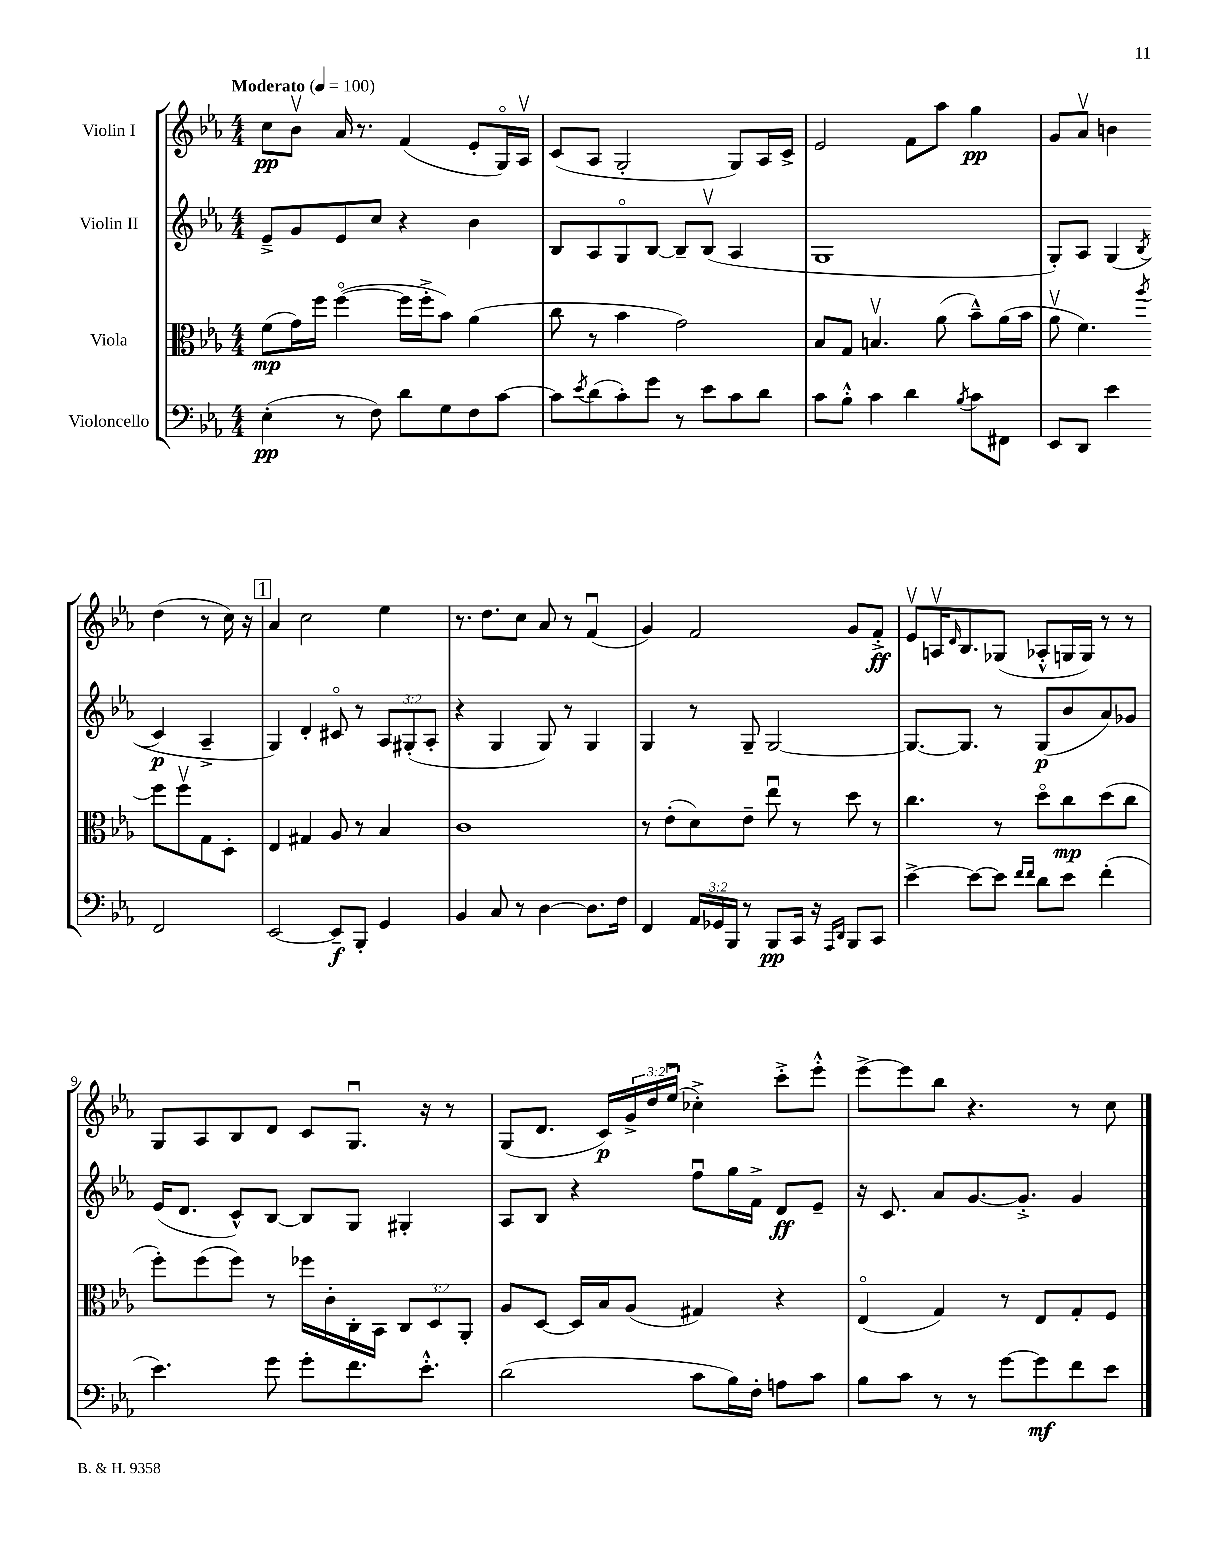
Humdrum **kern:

**kern	**kern	**kern	**kern
*staff4	*staff3	*staff2	*staff1
*clefF4	*clefC3	*clefG2	*clefG2
*k[b-e-a-]	*k[b-e-a-]	*k[b-e-a-]	*k[b-e-a-]
*M4/4	*M4/4	*M4/4	*M4/4
*MM100	*MM100	*MM100	*MM100
(4E-'	(8f	8e-~^	8cc
.	16g)	8g	8b-v
.	16ff	.	.
8r	([4ffo	8e-	16a-
.	.	.	8.r
8F)	.	8cc	.
8d	16ff]	4r	(4f
.	16ff'^	.	.
8G	8b-)	.	.
8F	(4a-	4b-	8e-'
[8c	.	.	16Go)
.	.	.	16A-v
=	=	=	=
8c]	8cc	8B-	(8c
8qe-	.	.	.
(8d	8r	8A-	8A-
8c')	4b-	8Go	2G'
8g	.	[8B-	.
8r	2g)	8B-~]	.
8e-	.	(8B-v	.
8c	.	4A-	8G)
8d	.	.	16A-
.	.	.	16c^
=	=	=	=
8c	8B-	1G	2e-
8B-'^^	8G	.	.
4c	4.Bv	.	.
4d	.	.	8f
.	(8a-	.	8aa-
8qB-	.	.	.
8c	8b-~^^)	.	4gg
8FF#	(16a-	.	.
.	16b-	.	.
=	=	=	=
8EE-	8a-v	8G')	8g
8DD	4.f)	8A-	8a-v
4e-	.	(4G	4b
.	8qaa-	8qB-	.
2FF	8ff	4c	(4dd
.	8ffv	.	.
.	8G	4A-~^	8r
.	8D'	.	16cc)
.	.	.	16r
=	=	=	=
[2EE-	4E-	4G)	4a-
.	4G#	4d'	2cc
8EE-~]	8A-	8c#o	.
8BBB-'	8r	8r	.
4GG	4B-	12A-	4ee-
.	.	(12G#'	.
.	.	12A-'	.
=	=	=	=
4BB-	1c	4r	8.r
.	.	.	8.dd
8C	.	4G	.
8r	.	.	8cc
[4D	.	8G)	8a-
.	.	8r	8r
8.D]	.	4G	(4fu
16F	.	.	.
=	=	=	=
4FF	8r	4G	4g)
.	(8e-'	.	.
24AA-	8d)	8r	2f
24GG-	.	.	.
24BBB-	.	.	.
8r	8e-~	8G~	.
8BBB-	8ee-u	[2G	.
16CC	8r	.	.
16r	.	.	.
16qqAAA-	.	.	.
16qqDD	.	.	.
8BBB-	8dd	.	8g
8CC	8r	.	8f'^
=	=	=	=
[4e-^	4.cc	8.G_	8e-v
.	.	.	16Av
.	.	.	16qqd
.	.	8.G]	8.B-
8e-_	.	.	.
8e-]	8r	8r	(8G-
16qqf	.	.	.
16qqf	.	.	.
8d	8ddo	(8G	8A-'^^
8e-	8cc	8b-	16G
.	.	.	16G)
(4f'	(8dd	8a-)	8r
.	8cc	8g-	8r
=	=	=	=
4.e-)	8ff')	(16e-	8G
.	.	8.d	.
.	(8ff	.	8A-
.	8ff)	8c^^)	8B-
8g	8r	[8B-	8d
8g'	16ff-	8B-]	8c
.	16c'	.	.
8.f	16C'	8G	8.Gu
.	16BB-	.	.
.	12C	4G#'	.
8.e-'^^	.	.	16r
.	12D	.	.
.	.	.	8r
.	12AA-'	.	.
=	=	=	=
(2d	8A-	8A-	(8G
.	[8D	8B-	8.d
.	16D]	4r	.
.	16B-	.	16c)
.	(8A-	.	24g^
.	.	.	24dd
.	.	.	(24ee-u
8c	4G#)	8ffu	4cc-'^)
16B-)	.	16gg	.
16F'	.	16f^	.
8A	4r	8d	8ccc'^
8c	.	8e-~	8eee-'^^
=	=	=	=
8B-	(4E-o	16r	[8eee-^
.	.	8.c	.
8c	.	.	8eee-]
8r	4G)	8a-	8bb-
8r	.	[8.g	4.r
[8g	8r	.	.
.	.	8.g'^]	.
8g]	8E-	.	.
8f	8G'	4g	8r
8e-	8F	.	8cc
==	==	==	==
*-	*-	*-	*-
